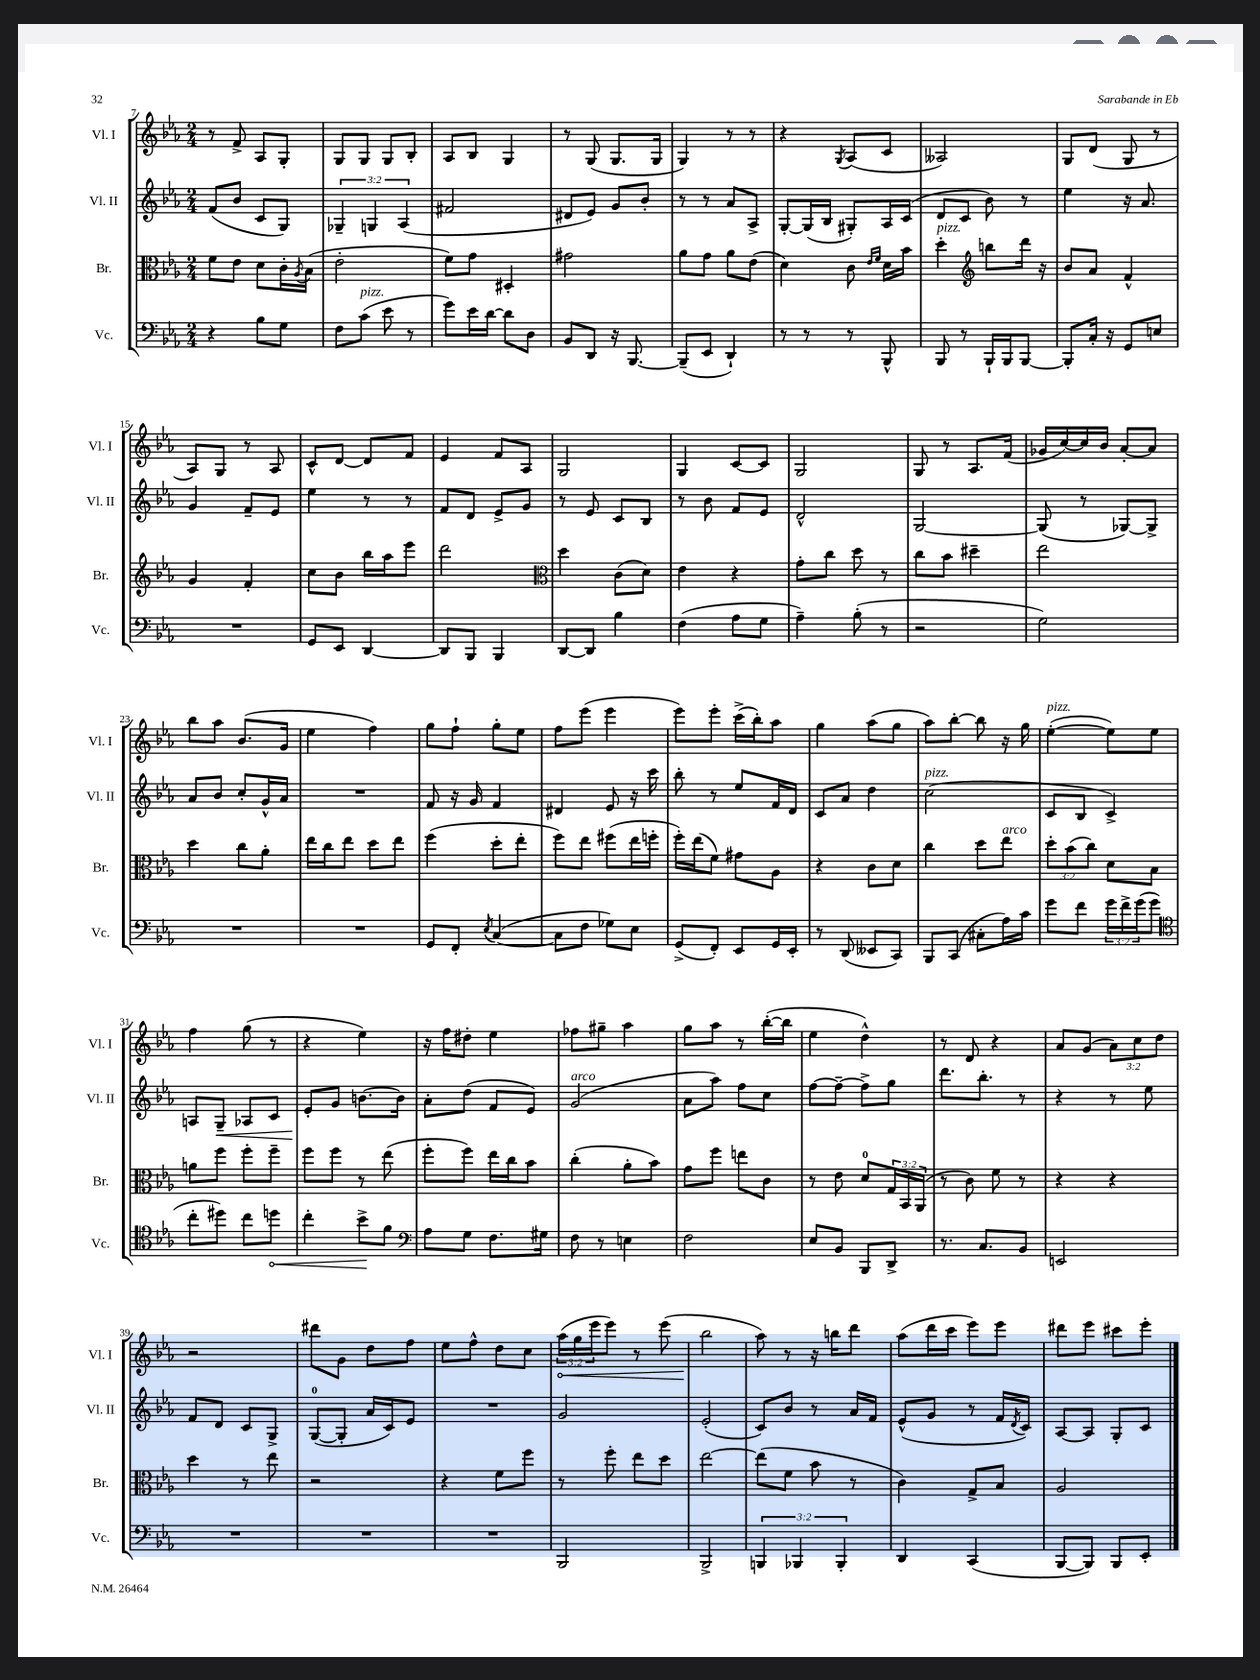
<<
\new StaffGroup <<
\new Staff = "s0" \with { instrumentName = "Vl. I" shortInstrumentName = "Vl. I" } {
    \clef treble \key ees \major \numericTimeSignature \time 2/4 \override Staff.TupletNumber.text = #tuplet-number::calc-fraction-text
    r8 f'8-> aes8 g8-. |
    g8 g8 g8 bes8-. |
    aes8 bes8 g4 |
    r8 g8( g8. g16 |
    g4) r8 r8 |
    r4 \acciaccatura { g8 } aes8( c'8 |
    aeses2) |
    g8 d'8( g8 r8 |
    aes8) g8 r8 aes8 |
    c'8-^ d'8~ d'8 f'8 |
    ees'4 f'8 aes8 |
    g2 |
    g4 c'8~ c'8 |
    g2 |
    g8 r8 aes8. f'16( |
    ges'16 c''16~) c''16 bes'16 aes'8~-. aes'8 |
    bes''8 aes''8 bes'8.( g'16 |
    ees''4 f''4) |
    g''8 f''8-! g''8-. ees''8 |
    f''8 ees'''8( ees'''4 |
    ees'''8) ees'''8-. c'''16->( bes''16-.) aes''8 |
    g''4 aes''8( g''8 |
    aes''8) bes''8~-. bes''8 r16 g''16 |
    ees''4~-.^\markup { \italic "pizz." }( ees''8) ees''8 |
    f''4 g''8( r8 |
    r4 ees''4) |
    r16 f''16 dis''8-. ees''4 |
    fes''8 gis''8-- aes''4 |
    g''8 aes''8 r8 bes''16~-.( bes''16 |
    ees''4 d''4-^) |
    r8 d'8 r4 |
    aes'8 g'8( \tuplet 3/2 { aes'8) c''8 d''8 } |
    r2 |
    dis'''8 g'8 d''8 f''8 |
    ees''8 f''8-^ d''8 c''8 |
    \tuplet 3/2 { \once \override Hairpin.circled-tip = ##t aes''16\<( g''16 ees'''16 } ees'''8) r8 ees'''8( |
    bes''2\! |
    aes''8) r8 r16 b''16 d'''8 |
    aes''8( d'''16 c'''16 ees'''8) ees'''8 |
    dis'''8 ees'''8 cis'''8 ees'''8-. \bar "|." |
}
\new Staff = "s1" \with { instrumentName = "Vl. II" shortInstrumentName = "Vl. II" } {
    \clef treble \key ees \major \numericTimeSignature \time 2/4 \override Staff.TupletNumber.text = #tuplet-number::calc-fraction-text
    f'8( bes'8 c'8 g8) |
    \tuplet 3/2 { ges4-- g4 aes4( } |
    fis'2 |
    dis'8 ees'8) g'8 bes'8-. |
    r8 r8 aes'8 aes8-> |
    g8~-. g16( bes16 gis8-.) aes16 c'16( |
    d'8 c'8 bes'8) r8 |
    ees''4 r16 aes'8. |
    g'4 f'8-- ees'8 |
    ees''4 r8 r8 |
    f'8 d'8 ees'8-> g'8 |
    r8 ees'8 c'8 bes8 |
    r8 bes'8 f'8 ees'8 |
    d'2-^ |
    g2~ |
    g8( r8 ges8~) ges8-> |
    aes'8 bes'8 c''8-. g'16-^ aes'16 |
    R2 |
    f'8 r16 g'16 f'4 |
    dis'4 ees'8 r16 c'''16 |
    bes''8-. r8 ees''8 f'16 d'16 |
    c'8 aes'8 d''4 |
    c''2^\markup { \italic "pizz." }( |
    c'8 bes8 c'4->) |
    a8 g8--\< aes8 c'8 |
    ees'8-.\! g'8 b'8.~ b'16 |
    aes'8-. d''8( f'8 ees'8) |
    g'2^\markup { \italic "arco" }( |
    aes'8 aes''8) f''8 c''8 |
    f''8~ f''8~-- f''8-> g''8 |
    d'''8. bes''8.-. r8 |
    r4 r8 ees''8 |
    f'8 d'8 c'8 g8-> |
    g8-0~( g8-. aes'16 c'16) ees'8 |
    R2 |
    g'2 |
    ees'2-.( |
    c'8) bes'8 r8 aes'16 f'16 |
    ees'8-^( g'8 r8 f'16 \acciaccatura { d'8 } c'16) |
    aes8~ aes8 g8-. c'8 \bar "|." |
}
\new Staff = "s2" \with { instrumentName = "Br." shortInstrumentName = "Br." } {
    \clef alto \key ees \major \numericTimeSignature \time 2/4 \override Staff.TupletNumber.text = #tuplet-number::calc-fraction-text
    f'8 ees'8 d'8 c'16-. \acciaccatura { aes8 } bes16( |
    ees'2-. |
    f'8) g'8 dis4-. |
    gis'2 |
    aes'8 g'8 aes'8 ees'8( |
    d'4) c'8 \grace { ees'16 f'16 } d'16 bes'16 |
    d''4-.^\markup { \italic "pizz." } \clef treble b''8 d'''16 r16 |
    bes'8 aes'8 f'4-^ |
    g'4 f'4-. |
    c''8 bes'8 bes''16 aes''16 ees'''8 |
    d'''2 |
    \clef alto d''4 c'8( d'8) |
    ees'4 r4 |
    g'8-. c''8 d''8 r8 |
    c''8 bes'8 dis''4-- |
    ees''2 |
    d''4 c''8 aes'8-. |
    ees''16 c''16 ees''8 d''8 ees''8 |
    f''4( d''8-. ees''8-. |
    f''8) ees''8 fis''8( ees''16 f''16-. |
    f''16-.) ees''16( f'8) gis'8 aes8 |
    r4 c'8 d'8 |
    c''4 d''8 ees''8^\markup { \italic "arco" } |
    \tuplet 3/2 { d''8-. bes'8( c''8) } d'8 bes8 |
    a'8 f''8 f''8-. f''8-- |
    f''8 f''8 r8 ees''8( |
    f''8-. f''8) ees''16 c''16 bes'8 |
    c''4-.( aes'8-. bes'8) |
    g'8 f''8 e''8 c'8 |
    r8 ees'8 d'8-0 \tuplet 3/2 { g16 bes,16 aes,16( } |
    r8 c'8) f'8 r8 |
    r4 r4 |
    d''4 r8 ees''8 |
    r2 |
    r4 f'8 f''8 |
    r8 f''8-. ees''8 d''8 |
    ees''2~ |
    ees''8( f'8 bes'8 r8 |
    c'4) g8-> bes8 |
    aes2 \bar "|." |
}
\new Staff = "s3" \with { instrumentName = "Vc." shortInstrumentName = "Vc." } {
    \clef bass \key ees \major \numericTimeSignature \time 2/4 \override Staff.TupletNumber.text = #tuplet-number::calc-fraction-text
    r4 bes8 g8 |
    f8 c'8^\markup { \italic "pizz." }( ees'8 r8 |
    g'8) ees'16 d'16~ d'8 d8 |
    bes,8 d,8 r16 bes,,8.~ |
    bes,,8--( ees,8 d,4-!) |
    r8 r8 r8 bes,,8-^ |
    bes,,8 r8 bes,,16-! bes,,16 bes,,8~ |
    bes,,8-. c16-. r16 g,8 e8 |
    R2 |
    g,8 ees,8 d,4~ |
    d,8 bes,,8 bes,,4 |
    d,8~ d,8 bes4 |
    f4( aes8 g8 |
    aes4--) bes8-.( r8 |
    r2 |
    g2) |
    R2 |
    R2 |
    g,8 f,8-. \acciaccatura { ees8 } c4~( |
    c8 f8 ges8) ees8 |
    g,8->( f,8-.) ees,8 g,16 ees,16-. |
    r8 d,8( eeses,8 c,8) |
    bes,,8 c,8( cis8-. aes16) c'16 |
    g'8 f'8 \tuplet 3/2 { g'16 f'16-> g'16( } g'8 |
    \clef tenor c''8-. dis''8) c''8 \once \override Hairpin.circled-tip = ##t d''8\< |
    c''4-. bes'8->\! f'8 |
    \clef bass aes8 g8 f8. gis16 |
    f8 r8 e4 |
    f2 |
    ees8 bes,8 bes,,8 d,8-> |
    r8. c8. bes,8 |
    e,2 |
    R2 |
    R2 |
    R2 |
    bes,,2 |
    bes,,2-> |
    \tuplet 3/2 { b,,4 bes,,4 bes,,4-. } |
    d,4 c,4( |
    bes,,8~ bes,,8) bes,,8 ees,8-. \bar "|." |
}
>>
>>
\layout { \context { \Score currentBarNumber = #7 } }
